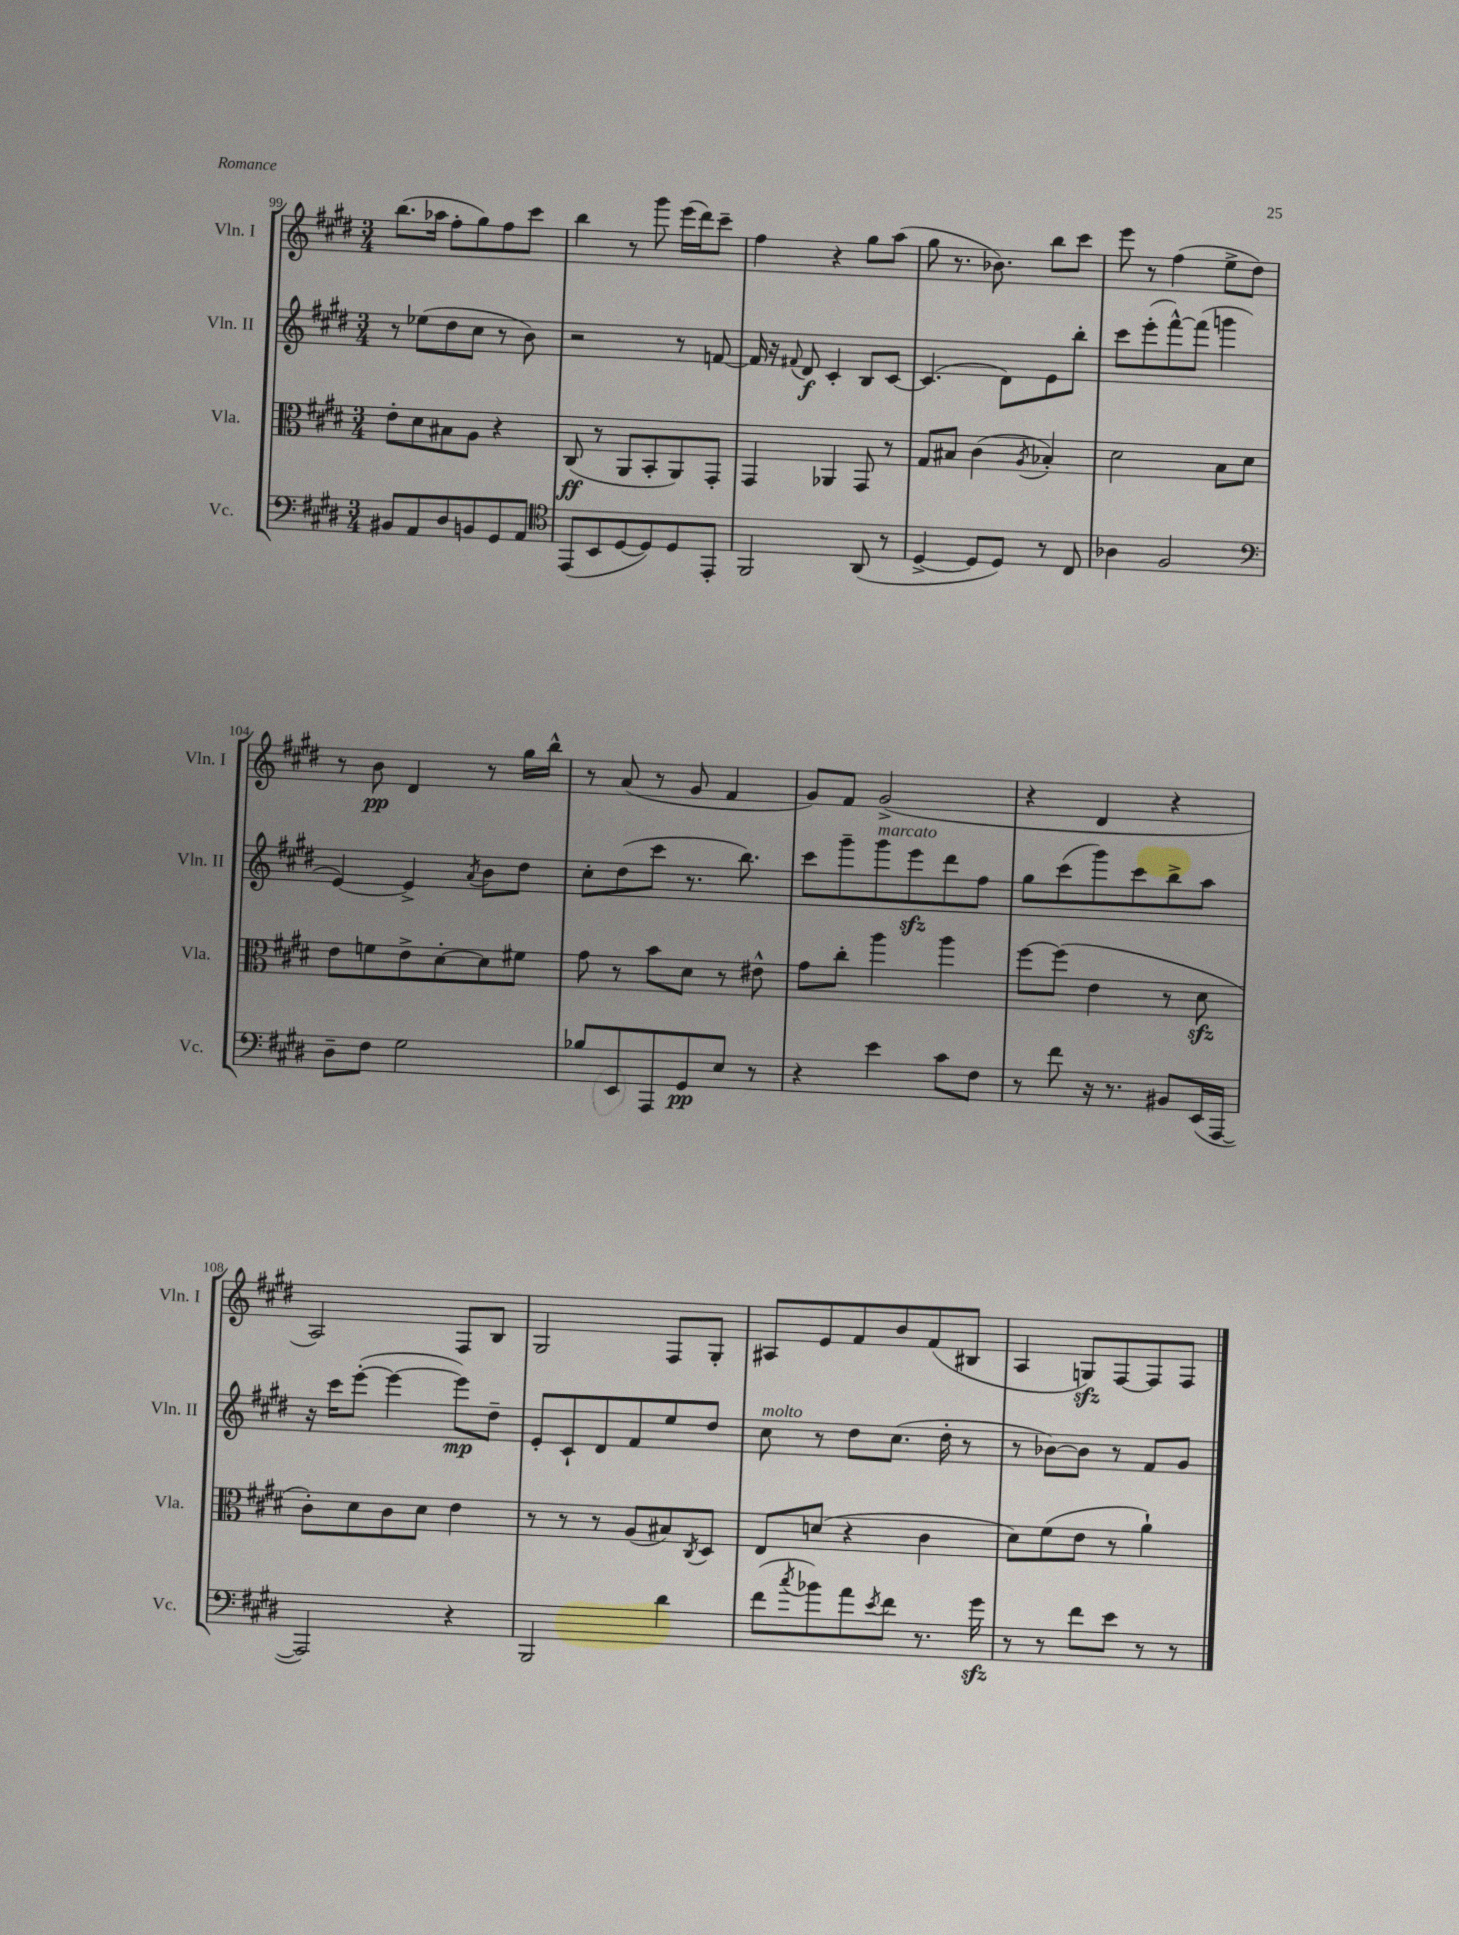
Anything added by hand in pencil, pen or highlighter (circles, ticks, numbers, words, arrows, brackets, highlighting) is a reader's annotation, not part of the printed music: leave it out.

**kern	**dynam	**kern	**dynam	**kern	**dynam	**kern	**dynam
*part4	*part4	*part3	*part3	*part2	*part2	*part1	*part1
*staff4	*staff4	*staff3	*staff3	*staff2	*staff2	*staff1	*staff1
*I"Vc.	*	*I"Vla.	*	*I"Vln. II	*	*I"Vln. I	*
*I'Vc.	*	*I'Vla.	*	*I'Vln. II	*	*I'Vln. I	*
*clefF4	*	*clefC3	*	*clefG2	*	*clefG2	*
*k[f#c#g#d#]	*	*k[f#c#g#d#]	*	*k[f#c#g#d#]	*	*k[f#c#g#d#]	*
*M3/4	*	*M3/4	*	*M3/4	*	*M3/4	*
=99	=99	=99	=99	=99	=99	=99	=99
8BB#X/L	.	8e'\L	.	8r	.	(8.bb\L	.
8AA/	.	8d#\	.	(8ee-X\L	.	.	.
.	.	.	.	.	.	16aa-X\Jk	.
8D#/	.	8B#X\	.	8dd#\	.	8ff#'\L	.
8BBn/	.	8A\J	.	8cc#\J	.	8gg#\)	.
8GG#/	.	4r	.	8r	.	8ff#\	.
8AA/J	.	.	.	8b\)	.	8ccc#\J	.
=100	=100	=100	=100	=100	=100	=100	=100
*clefC4	*	*	*	*	*	*	*
(8EE/L	.	(8C#/	ff	2r	.	4bb\	.
8BB/	.	8r	.	.	.	.	.
[8D#/	.	8AA/L	.	.	.	8r	.
8D#/])	.	8BB'/	.	.	.	8ggg#\	.
8D#/	.	8AA/)	.	8r	.	(16eee\LL	.
.	.	.	.	.	.	16ddd#\J)	.
8EE'/J	.	8GG#'/J	.	[8fn/	.	8ccc#~\J	.
=101	=101	=101	=101	=101	=101	=101	=101
2FF#/	.	4GG#/	.	16f/]	.	4ff#\	.
.	.	.	.	16r	.	.	.
.	.	.	.	8qqf#X/	.	.	.
.	.	.	.	8d#/	f	.	.
.	.	4AA-X/	.	4c#'/	.	4r	.
(8AA/	.	8GG#/	.	8B/L	.	8gg#\L	.
8r	.	8r	.	[8c#/J	.	(8aa\J	.
=102	=102	=102	=102	=102	=102	=102	=102
[4D#^/	.	8G#/L	.	(4.c#/]	.	8gg#\	.
.	.	8B#X/J	.	.	.	8.r	.
8D#/L]	.	(4c#\	.	.	.	.	.
.	.	.	.	.	.	8.b-X\)	.
8D#/J)	.	.	.	8d#\L)	.	.	.
.	.	8qA/	.	.	.	.	.
8r	.	4B-X'/)	.	8e\	.	8bb\L	.
8C#/	.	.	.	8bb'\J	.	8ccc#\J	.
=103	=103	=103	=103	=103	=103	=103	=103
4A-X\	.	2d#\	.	8ccc#\L	.	8eee\	.
.	.	.	.	(8eee'\	.	8r	.
2F#/	.	.	.	[8fff#^^\)	.	(4ff#\	.
.	.	.	.	(8fff#\J]	.	.	.
.	.	8B\L	.	4gggn\	.	8ee^\L	.
.	.	8d#\J	.	.	.	8dd#\J)	.
!!LO:LB:g=z
=104	=104	=104	=104	=104	=104	=104	=104
*clefF4	*	*	*	*	*	*	*
8D#~\L	.	8e\L	.	[4e/)	.	8r	.
8F#\J	.	8fn\	.	.	.	8b\	pp
2G#\	.	8e^\	.	4e^/]	.	4d#/	.
.	.	[8d#'\	.	.	.	.	.
.	.	.	.	8qa/	.	.	.
.	.	8d#\]	.	8b\L	.	8r	.
.	.	8f#X\J	.	8dd#\J	.	16gg#\LL	.
.	.	.	.	.	.	16bb^^\JJ	.
=105	=105	=105	=105	=105	=105	=105	=105
8B-X/L	.	8g#\	.	8cc#'\L	.	8r	.
8EE/	.	8r	.	(8dd#\	.	(8a/	.
8AAA/	.	8b\L	.	8ccc#\J	.	8r	.
8GG#/	pp	8d#\J	.	8.r	.	8g#/	.
8E/J	.	8r	.	.	.	4f#/	.
.	.	.	.	8.bb\)	.	.	.
8r	.	8e#X^^\	.	.	.	.	.
=106	=106	=106	=106	=106	=106	=106	=106
4r	.	8g#\L	.	8ccc#\L	.	8g#/L)	.
.	.	8cc#'\J	.	8ggg#~\	.	8f#/J	.
!	!	!	!	!LO:TX:a:i:t=marcato	!	!	!
4e\	.	4aa\	.	8ggg#\	.	(2g#^/	.
.	.	.	.	8eeezz\	.	.	.
8c#\L	.	4aa\	.	8ddd#\	.	.	.
8F#\J	.	.	.	8ff#\J	.	.	.
=107	=107	=107	=107	=107	=107	=107	=107
8r	.	[8ff#\L	.	8gg#\L	.	4r	.
8f#\	.	(8ff#\J]	.	(8ccc#\	.	.	.
16r	.	4e\	.	8ggg#\)	.	4d#/	.
8.r	.	.	.	.	.	.	.
.	.	.	.	8ccc#\	.	.	.
8BB#X/L	.	8r	.	8bb^\	.	4r	.
(16EE/L	.	8d#zz\	.	8aa\J	.	.	.
[16AAA/JJ	.	.	.	.	.	.	.
!!LO:LB:g=z
=108	=108	=108	=108	=108	=108	=108	=108
2AAA/])	.	8c#'\L)	.	16r	.	2A/)	.
.	.	.	.	16ccc#\KL	.	.	.
.	.	8d#\	.	([8eee'\J	.	.	.
.	.	8c#\	.	4eee\_	.	.	.
.	.	8d#\J	.	.	.	.	.
4r	.	4e\	.	8eee\L])	mp	8F#/L	.
.	.	.	.	8dd#~\J	.	8B/J	.
=109	=109	=109	=109	=109	=109	=109	=109
2BBB/	.	8r	.	8e'/L	.	2G#/	.
.	.	8r	.	8c#`/	.	.	.
.	.	8r	.	8d#/	.	.	.
.	.	(8A/L	.	8f#/	.	.	.
4d#\	.	8B#X/)	.	8ee/	.	8F#/L	.
.	.	8qC#/	.	.	.	.	.
.	.	8D#/J	.	8dd#/J	.	8G#'/J	.
=110	=110	=110	=110	=110	=110	=110	=110
!	!	!	!	!LO:TX:a:i:t=molto	!	!	!
(8f#\L	.	8E/L	.	8cc#\	.	8A#X/L	.
8qcc#/	.	.	.	.	.	.	.
8b-X\)	.	(8dn/J	.	8r	.	8e/	.
8a\	.	4r	.	8dd#\L	.	8f#/	.
8qe/	.	.	.	.	.	.	.
8f#\J	.	.	.	(8.cc#\J	.	8b/	.
8.r	.	4c#\	.	.	.	(8f#/	.
.	.	.	.	16dd#'\	.	.	.
.	.	.	.	8r	.	8B#X/J	.
16g#zz\	.	.	.	.	.	.	.
=111	=111	=111	=111	=111	=111	=111	=111
8r	.	8d#\L)	.	8r	.	4A/	.
8r	.	(8f#\	.	[8b-X\L)	.	.	.
8f#\L	.	8e\J	.	8b-\J]	.	8Gnzz/L)	.
8e\J	.	8r	.	8r	.	[8F#/	.
8r	.	4a`\)	.	8f#/L	.	8F#/]	.
8r	.	.	.	8g#/J	.	8F#/J	.
==	==	==	==	==	==	==	==
*-	*-	*-	*-	*-	*-	*-	*-
